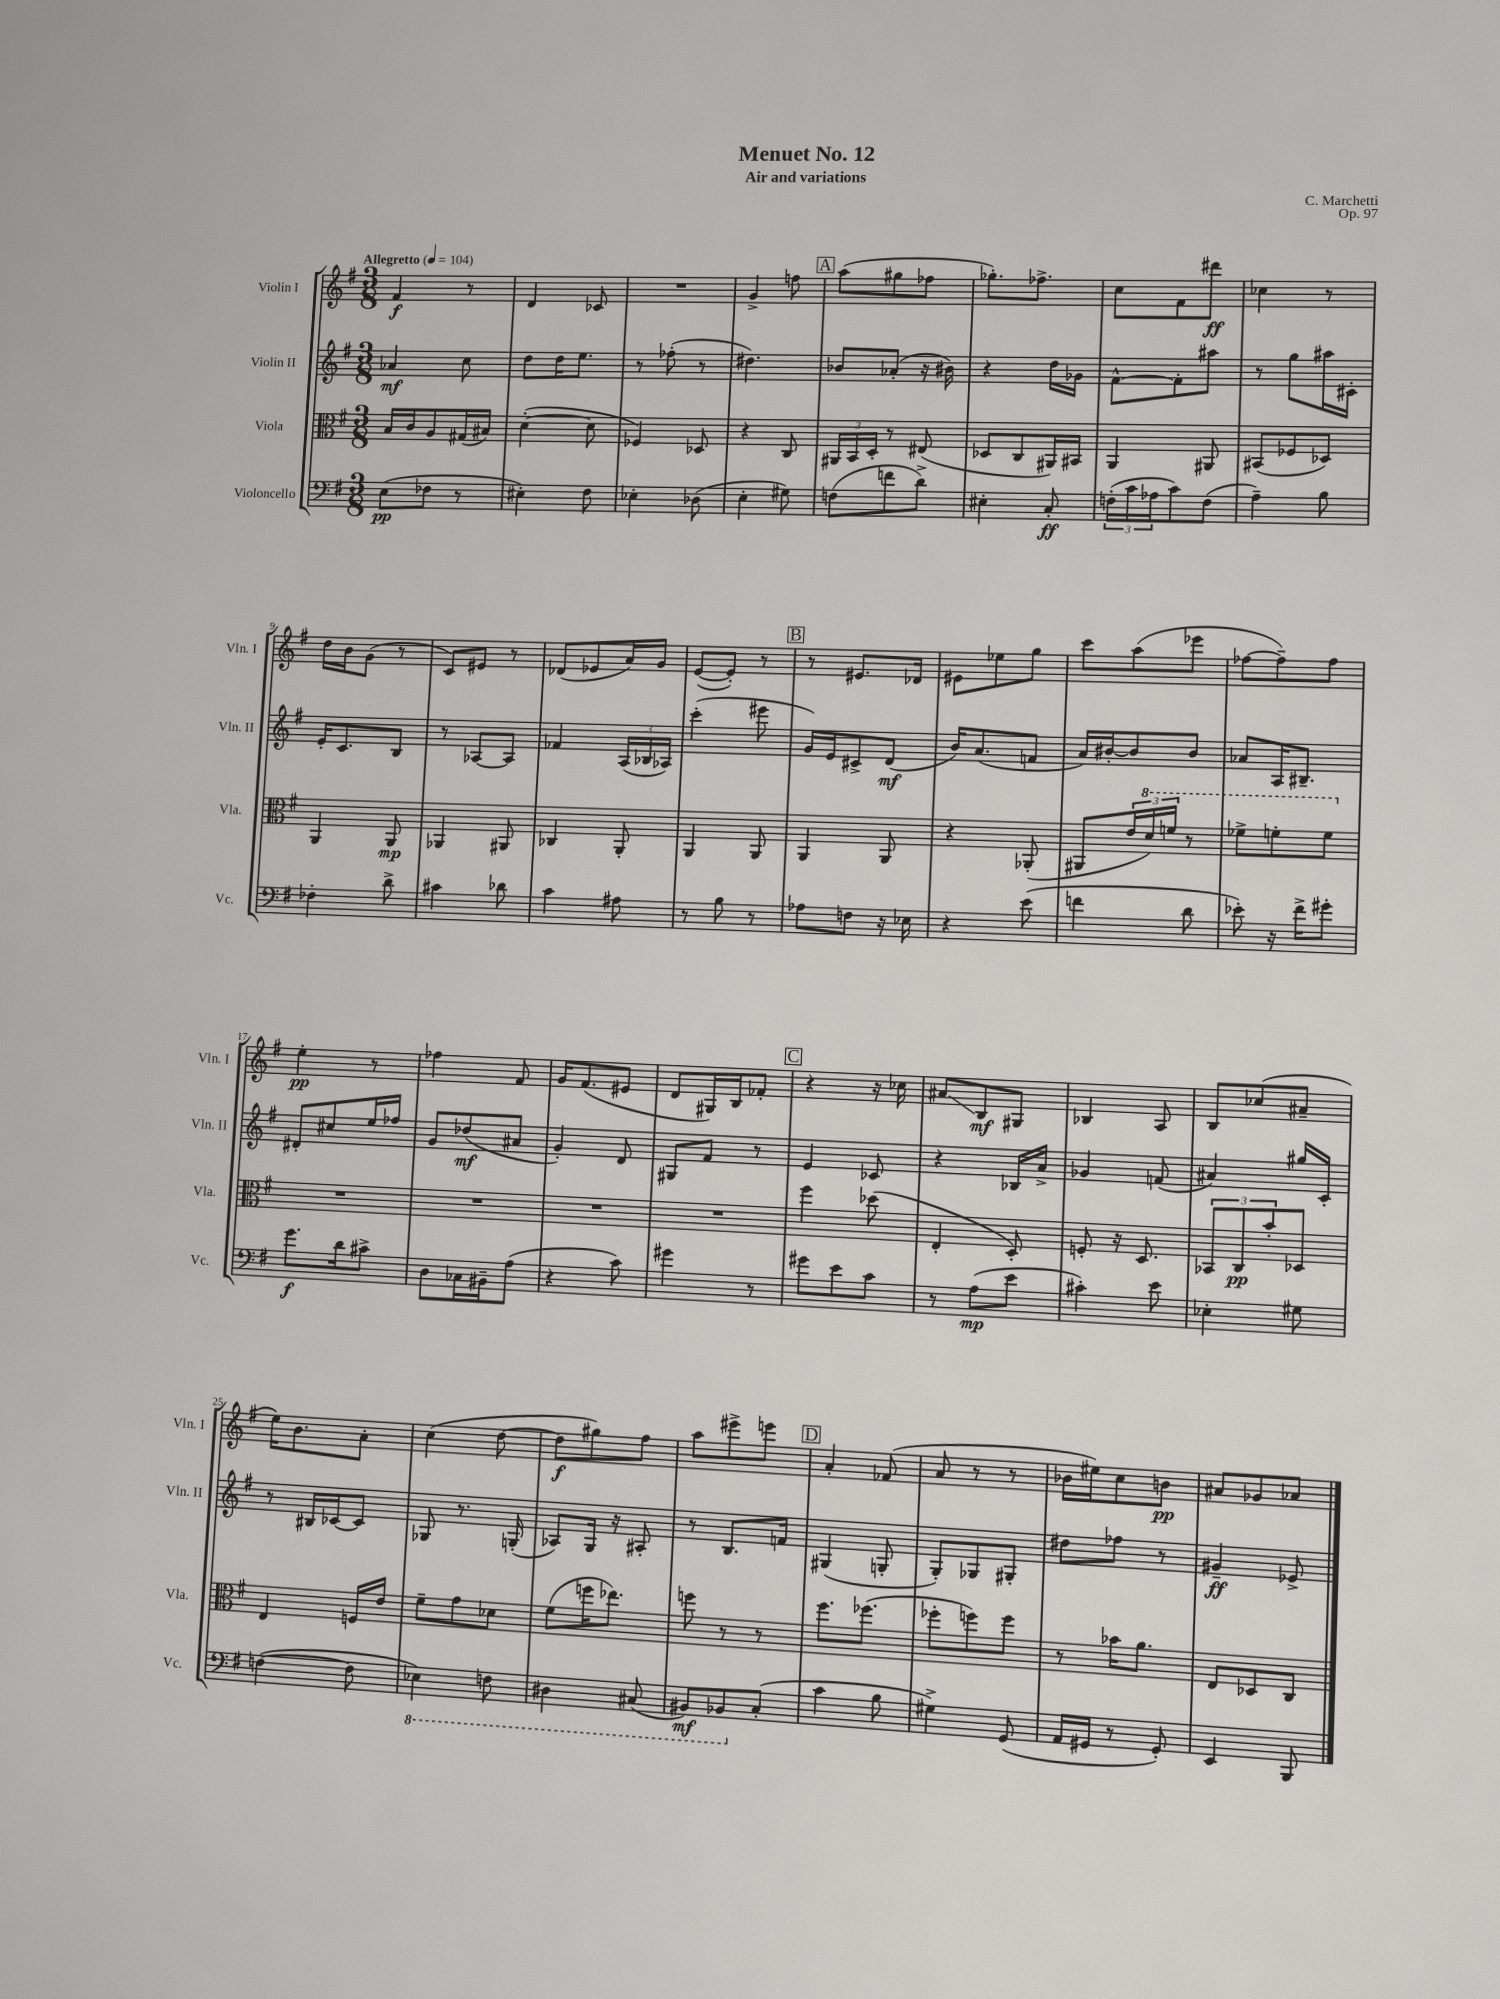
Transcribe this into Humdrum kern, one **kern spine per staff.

**kern	**kern	**kern	**kern
*staff4	*staff3	*staff2	*staff1
*clefF4	*clefC3	*clefG2	*clefG2
*k[f#]	*k[f#]	*k[f#]	*k[f#]
*M3/8	*M3/8	*M3/8	*M3/8
*MM104	*MM104	*MM104	*MM104
(8E	16B	4a-	4f#
.	16c	.	.
8F-	8A	.	.
8r	(16G#	8cc	8r
.	16B#)	.	.
=	=	=	=
4E#')	([4d'	8dd	4d
.	.	16dd	.
.	.	8.ee	.
8F#	8d]	.	8c-
=	=	=	=
4E-'	4F-)	8r	4.r
.	.	(8ff-'	.
(8D-	8D-	8r	.
=	=	=	=
4E'	4r	4.dd#)	4g^
8G#)	8C	.	8ff
=	=	=	=
(8F	24AA#	8b-	(8aa
.	24BB	.	.
.	24D'	.	.
8f	8r	(8a-'	8gg#
8d^)	(8E#	16r	8ff-
.	.	16b#)	.
=	=	=	=
4E#'	8D-	4r	8.gg-')
.	8C	.	.
.	.	.	8.ff-^
8C'	16AA#)	16dd	.
.	16BB#	16g-	.
=	=	=	=
(24F'	4AA	[8f#^^	8cc
24c	.	.	.
24A-	.	.	.
8c)	.	8f#']	8f#
(8F	8AA#	8aa#	8ddd#
=	=	=	=
4A~)	(8BB#	8r	4cc-
.	8F-	8gg	.
8B	8D-)	16aa#	8r
.	.	16c#'	.
=	=	=	=
4F-'	4AA	16e'	16dd
.	.	8.c	16b
.	.	.	(8g
8d^	8AA	8B	8r
=	=	=	=
4c#	4AA-	8r	8c)
.	.	[8A-	8e#
8d-	8AA#	8A-]	8r
=	=	=	=
4c	4C-	4f-	(8d-
.	.	.	8e-
8A#	8AA'	(24A	16a)
.	.	24B-	.
.	.	.	16g
.	.	24A-)	.
=	=	=	=
8r	4AA	(4ccc'	([8e
8B	.	.	8e'])
8r	8AA	8eee#	8r
=	=	=	=
8A-	4AA	16g)	8r
.	.	16e	.
8F	.	8c#^	8.e#
16r	8AA	(8d	.
16E-	.	.	16d-
=	=	=	=
4r	4r	16b)	8e#
.	.	(8.a	.
.	.	.	8ee-
(8e	(8AA-'	8f	8gg
=	=	=	=
4f	8AA#	16a)	8ccc
.	.	[16b#'	.
.	24e	8b#]	(8aa
.	24dd)	.	.
.	24ff	.	.
8d	8r	8b#	8eee-
=	=	=	=
8e-')	8ff-^	8a-	[8ff-
16r	8ff'	16A	8ff-~])
16f#^	.	8.B#~	.
8g#'	8ff	.	8ff-
=	=	=	=
8.g	4.r	8d#'	4ee'
.	.	8cc#	.
16d	.	.	.
8c#^	.	16ee	8r
.	.	16ff-	.
=	=	=	=
8D	4.r	8g	4ff-
16C-	.	(8dd-	.
16BB#~	.	.	.
(8A	.	8a#	8f#
=	=	=	=
4r	4.r	4g')	16g
.	.	.	(8.f#
8c)	.	8d	8e#
=	=	=	=
4g#	4.r	8G#	8d
.	.	8f#	16G#)
.	.	.	16B
8r	.	8r	8f-'
=	=	=	=
8g#	4ff#	4e	4r
8e	.	.	.
8c	(8dd-	8c-	16r
.	.	.	16cc-
=	=	=	=
8r	4E'	4r	8a#
(8A	.	.	8B
8e	8D')	16B-	8G#
.	.	16a^	.
=	=	=	=
4c#')	8F'	4g-	4B-
.	16r	.	.
.	8.D	.	.
8e	.	(8f	8A
=	=	=	=
4E-'	12BB-	4a#)	8B
.	12C	.	.
.	.	.	(8cc-
.	12b'	.	.
8G#	8D-	16gg#	8a#~
.	.	16c'	.
=	=	=	=
([4F	4E	8r	16ee)
.	.	.	8.b
.	.	16B#	.
.	.	[16c-	.
8F]	16F	8c-]	8a'
.	16e	.	.
=	=	=	=
4EE-)	8f#~	8G-	(4cc
.	8g	8.r	.
8FF	8d-	.	[8dd
.	.	(16G'	.
=	=	=	=
4DD#	(8f#	8A-)	8dd]
.	16ff	16G	8gg#)
.	8.ee-)	16r	.
(8CC#	.	8A#'	8ff#
=	=	=	=
8BBB#)	8ff	8r	8aa
8BBB-	8r	8.B	8eee#^
(8C'	8r	.	8eee
.	.	16f	.
=	=	=	=
4c	8.ff#	(4G#	4a'
.	(8.ff-	.	.
8B	.	8G'	(8f-
=	=	=	=
4G#^)	8ff-'	8G')	8a
.	8ff)	8G-	8r
(8GG	8ff	8G#'	8r
=	=	=	=
16AA	8r	8dd#	16b-
16GG#	.	.	16ee#)
8r	16b-	8ff-	8cc
.	8.a	.	.
8GG#')	.	8r	8b
=	=	=	=
4EE	8E	4g#~	8a#
.	8D-	.	8g-
8BBB	8C	8e-^	8a-
==	==	==	==
*-	*-	*-	*-
